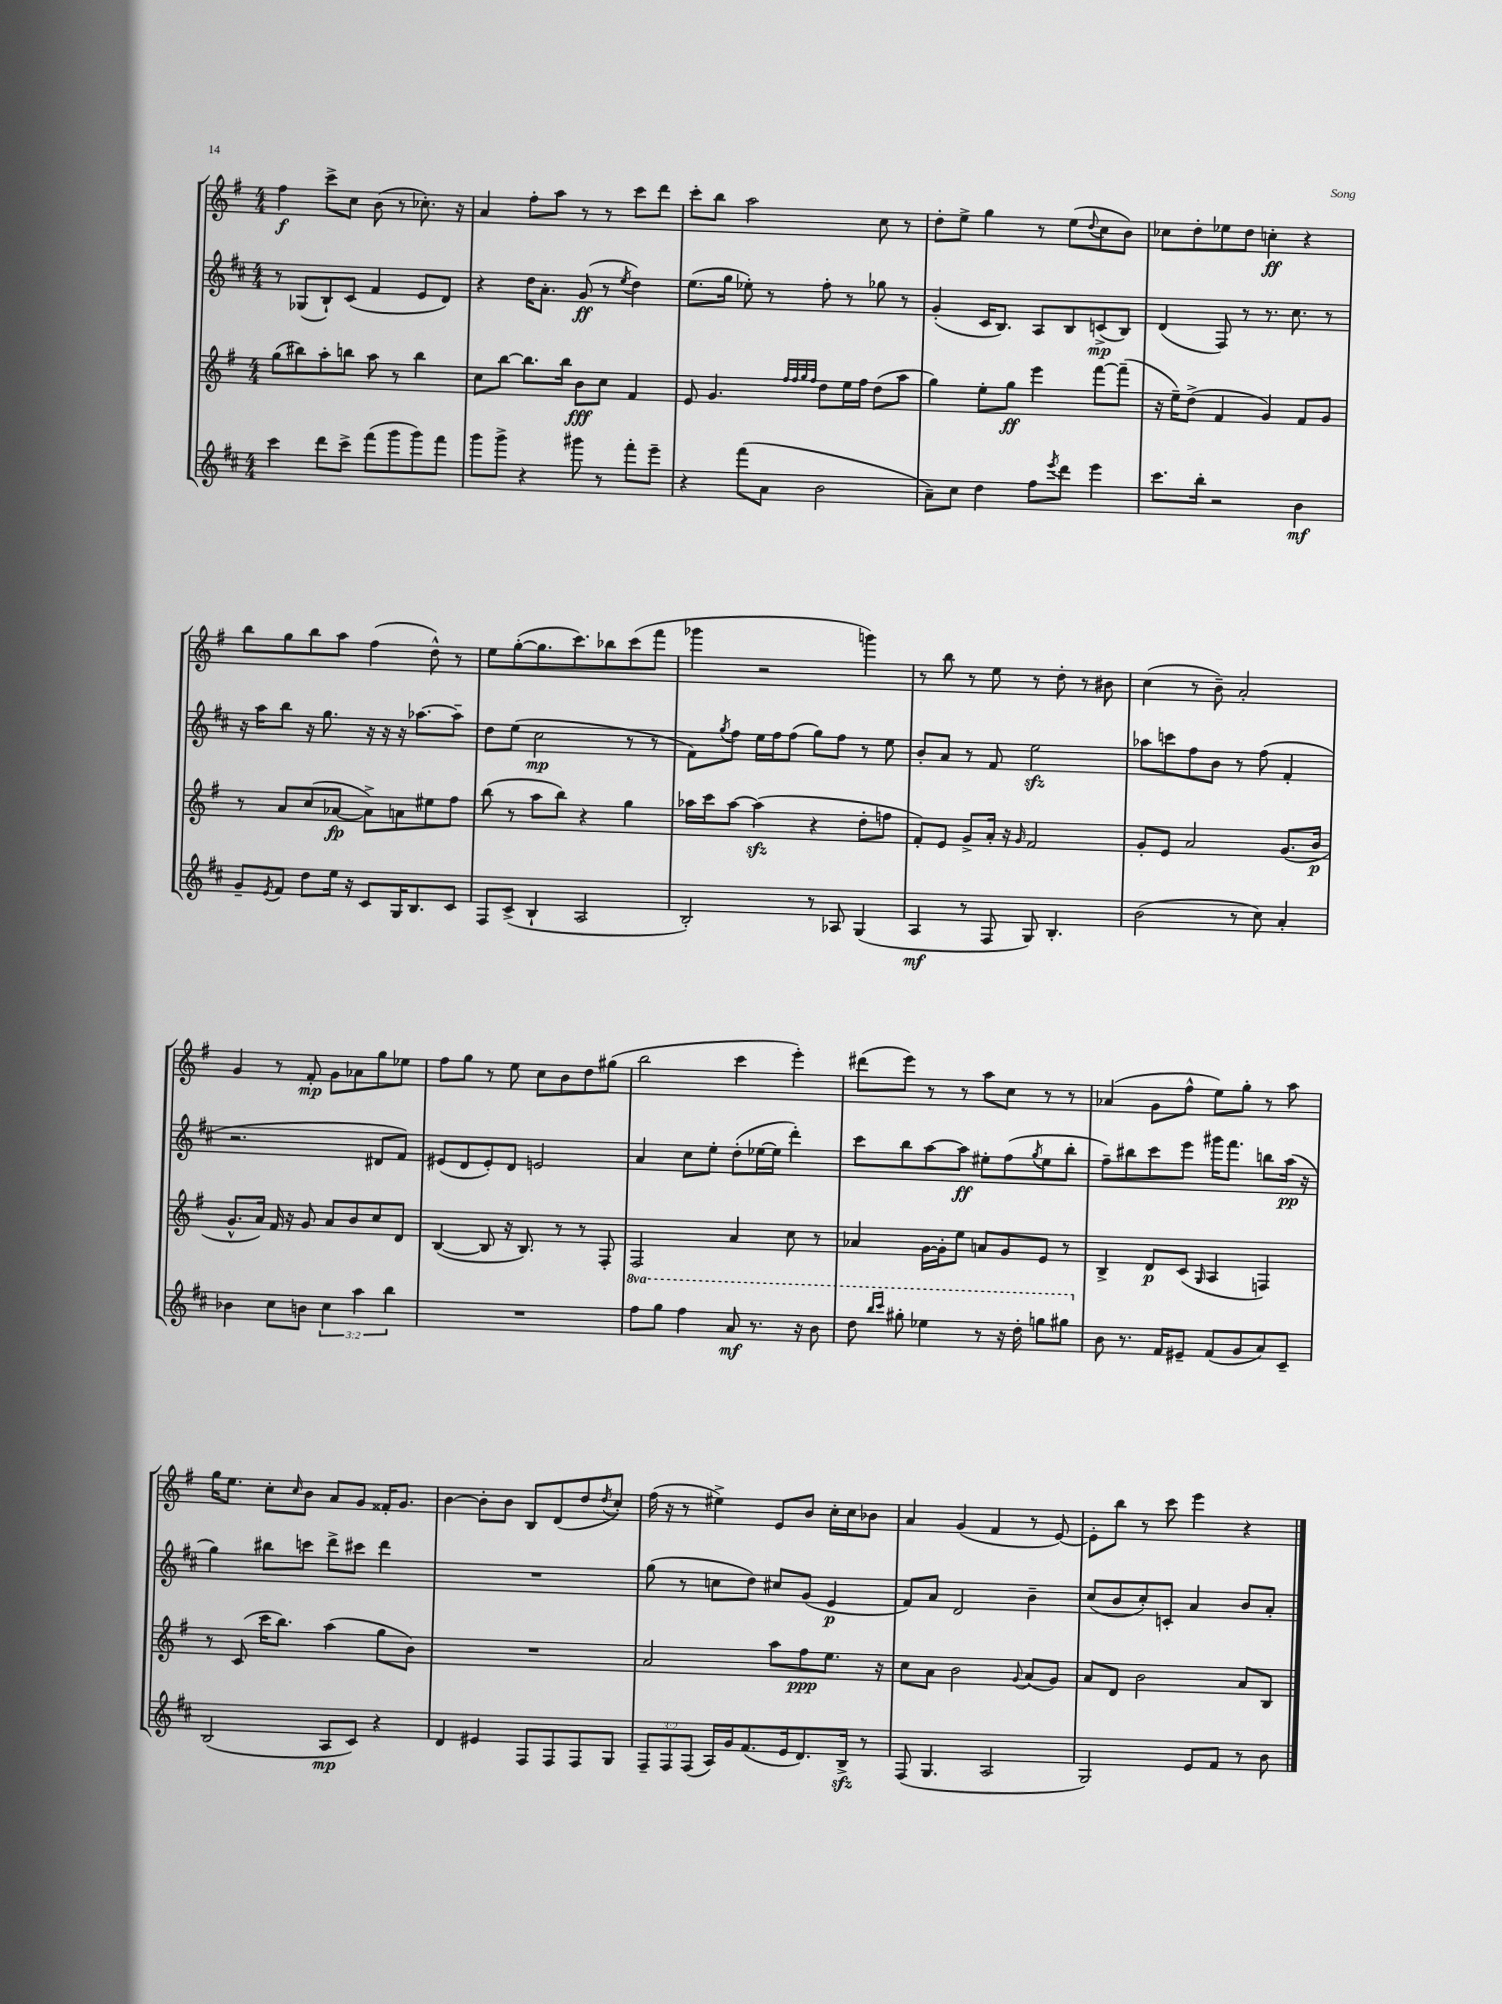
<<
\new StaffGroup <<
\new Staff = "s0" {
    \clef treble \key g \major \numericTimeSignature \time 4/4
    fis''4\f c'''8-> c''8 b'8( r8 ces''8.-.) r16 |
    a'4 fis''8-. a''8 r8 r8 c'''8 d'''8 |
    c'''8-. b''8 a''2 c''8 r8 |
    d''8-. e''8-> g''4 r8 e''8( \appoggiatura { d''8 } c''8 b'8) |
    ces''8 d''8-. ees''8 d''8 c''4-.\ff r4 |
    b''8 g''8 b''8 a''8 fis''4( d''8-^) r8 |
    e''8 g''8~-.( g''8. c'''8.) bes''8 c'''8( fis'''8 |
    ges'''4 r2 g'''4) |
    r8 b''8 r8 e''8 r8 d''8-. r8 bis'8 |
    c''4( r8 b'8--) a'2-. |
    g'4 r8 fis'8-.\mp g'8 aes'8 g''8 ees''8 |
    fis''8 g''8 r8 e''8 c''8 b'8 d''8 gis''8( |
    b''2 c'''4 e'''4-.) |
    dis'''8( e'''8) r8 r8 a''8 c''8 r8 r8 |
    aes'4( g'8 fis''8-^ e''8) g''8-. r8 a''8 |
    g''16 e''8. c''8-. \grace { c''16 } b'8 a'8 g'8 fisis'16-. g'8. |
    b'4~ b'8-. b'8 b8 d'8( d''8 \acciaccatura { d''8 } c''8-.) |
    fis''16( r16 r8 eis''4->) e'8 b'8 c''16-. c''16 bes'8 |
    a'4 g'4( fis'4 r8 e'8~) |
    e'8-. b''8 r8 c'''8 e'''4 r4 \bar "|." |
}
\new Staff = "s1" {
    \clef treble \key d \major \numericTimeSignature \time 4/4
    r8 ges8( b8-!) cis'8( fis'4 e'8 d'8) |
    r4 d''16 a'8.-. g'8\ff( r8 \acciaccatura { e''8 } d''4) |
    e''8.( g''16 ees''8-.) r8 fis''8-. r8 ges''8 r8 |
    g'4-.( cis'16 b8.) a8 b8 c'8->\mp( b8) |
    d'4( fis8) r8 r8. cis''8. r8 |
    r16 a''16 b''8 r16 g''8. r16 r16 r16 aes''8.~ aes''8-- |
    d''8 e''8( cis''2\mp r8 r8 |
    fis'8) \acciaccatura { g''8 } fis''8 e''16 fis''16 fis''8( g''8) fis''8 r8 e''8 |
    b'8-. a'8 r8 fis'8 e''2\sfz |
    aes''8 c'''8 fis''8 b'8 r8 fis''8( fis'4-. |
    r2. dis'8 fis'8) |
    eis'8( d'8 eis'8-.) d'8 e'2 |
    a'4 cis''8 e''8-. d''8-.( ees''16~ ees''16 d'''4-.) |
    cis'''8 b''8 a''8~ a''8\ff eis''8-. fis''8( \acciaccatura { g''8 } eis''8 b''8-. |
    fis''8--) bis''8 cis'''8 e'''8 gis'''16 fis'''8. b''8 a''16\pp( r16 |
    g''4) bis''8 c'''8 d'''8-> cis'''8 d'''4 |
    R1 |
    g''8( r8 c''8 d''8) cis''8 g'8( e'4\p |
    fis'8) a'8 d'2 b'4-- |
    cis''8( b'8 cis''8-.) c'8-. a'4 b'8 a'8-. \bar "|." |
}
\new Staff = "s2" {
    \clef treble \key g \major \numericTimeSignature \time 4/4
    g''8( bis''8) a''8-. b''8 a''8 r8 b''4 |
    c''8 b''8~ b''8. b''16 b'8\fff c''8 fis'4 |
    e'8 g'4. \grace { fis''32 fis''32 g''32 fis''32 } d''8 e''16 fis''16 d''8( a''8 |
    g''4) e''8-. g''8\ff e'''4 fis'''8~ fis'''8--( |
    r16 e''16--) d''8->( fis'4 g'4) fis'8 g'8 |
    r8 a'8 c''8( aes'8~\fp aes'8->) a'8 eis''8 fis''8 |
    b''8( r8 a''8 b''8) r4 g''4 |
    aes''16 c'''16 aes''8~ aes''4\sfz( r4 d''8-. f''8 |
    fis'8-.) e'8 g'8-> a'16-. r16 \grace { g'16 } fis'2 |
    g'8-. e'8 a'2 g'8.( b'16\p |
    g'8.-^ a'16) fis'16 r16 g'8 a'8 b'8 c''8 d'8 |
    b4~( b8 r16 b8.) r8 r8 fis8-. |
    fis2 a'4 c''8 r8 |
    aes'4 g'16~ g'16-. e''8 a'8 g'8 e'8 r8 |
    b4-> d'8\p c'8( \grace { g16 } a4 f4) |
    r8 c'8( c'''16 b''8.) a''4( g''8 b'8) |
    R1 |
    a'2 a''8 fis''8\ppp e''8. r16 |
    c''8 a'8 b'2 \appoggiatura { g'8 } a'8( g'8) |
    a'8 d'8 b'2 a'8 b8 \bar "|." |
}
\new Staff = "s3" {
    \clef treble \key d \major \numericTimeSignature \time 4/4 \override Staff.TupletNumber.text = #tuplet-number::calc-fraction-text \set Staff.ottavationMarkups = #ottavation-simple-ordinals
    cis'''4 d'''8 cis'''8-> fis'''8( g'''8 g'''8) fis'''8 |
    g'''8 g'''8-> r4 gis'''8 r8 fis'''8-. e'''8-- |
    r4 fis'''8( a'8 b'2 |
    a'8--) cis''8 d''4 fis''8 \acciaccatura { e'''8 } d'''8 e'''4 |
    cis'''8. b''16-. r2 b'4\mf |
    g'8-- \acciaccatura { e'8 } fis'8 d''8 e''16 r16 cis'8 g16 b8. cis'8 |
    fis8 cis'8->( b4-! a2 |
    b2-.) r8 aes8 g4( |
    a4\mf r8 fis8 g8) b4.-. |
    b'2( r8 cis''8) a'4-. |
    bes'4 cis''8 b'8 \tuplet 3/2 { cis''4 a''4 b''4 } |
    R1 |
    \ottava #1 fis'''8 g'''8 fis'''4 a''8\mf r8. r16 b''8 |
    d'''8 \grace { b'''16 cis''''16 } gis'''8-. ees'''4 r8 r16 d'''16-. g'''8 gis'''8 \ottava #0 |
    b'8 r8. fis'16 eis'8-- fis'8( g'8 a'8) cis'8-- |
    b2( a8\mp cis'8) r4 |
    d'4 eis'4 fis8 fis8 fis8 g8 |
    \tuplet 3/2 { fis8-- fis8 fis8( } a16) g'16 fis'8.( e'16 d'8.) b16->\sfz r8 |
    fis8( g4. a2 |
    g2) e'8 fis'8 r8 b'8 \bar "|." |
}
>>
>>
\layout { \context { \Score \remove "Bar_number_engraver" } }
